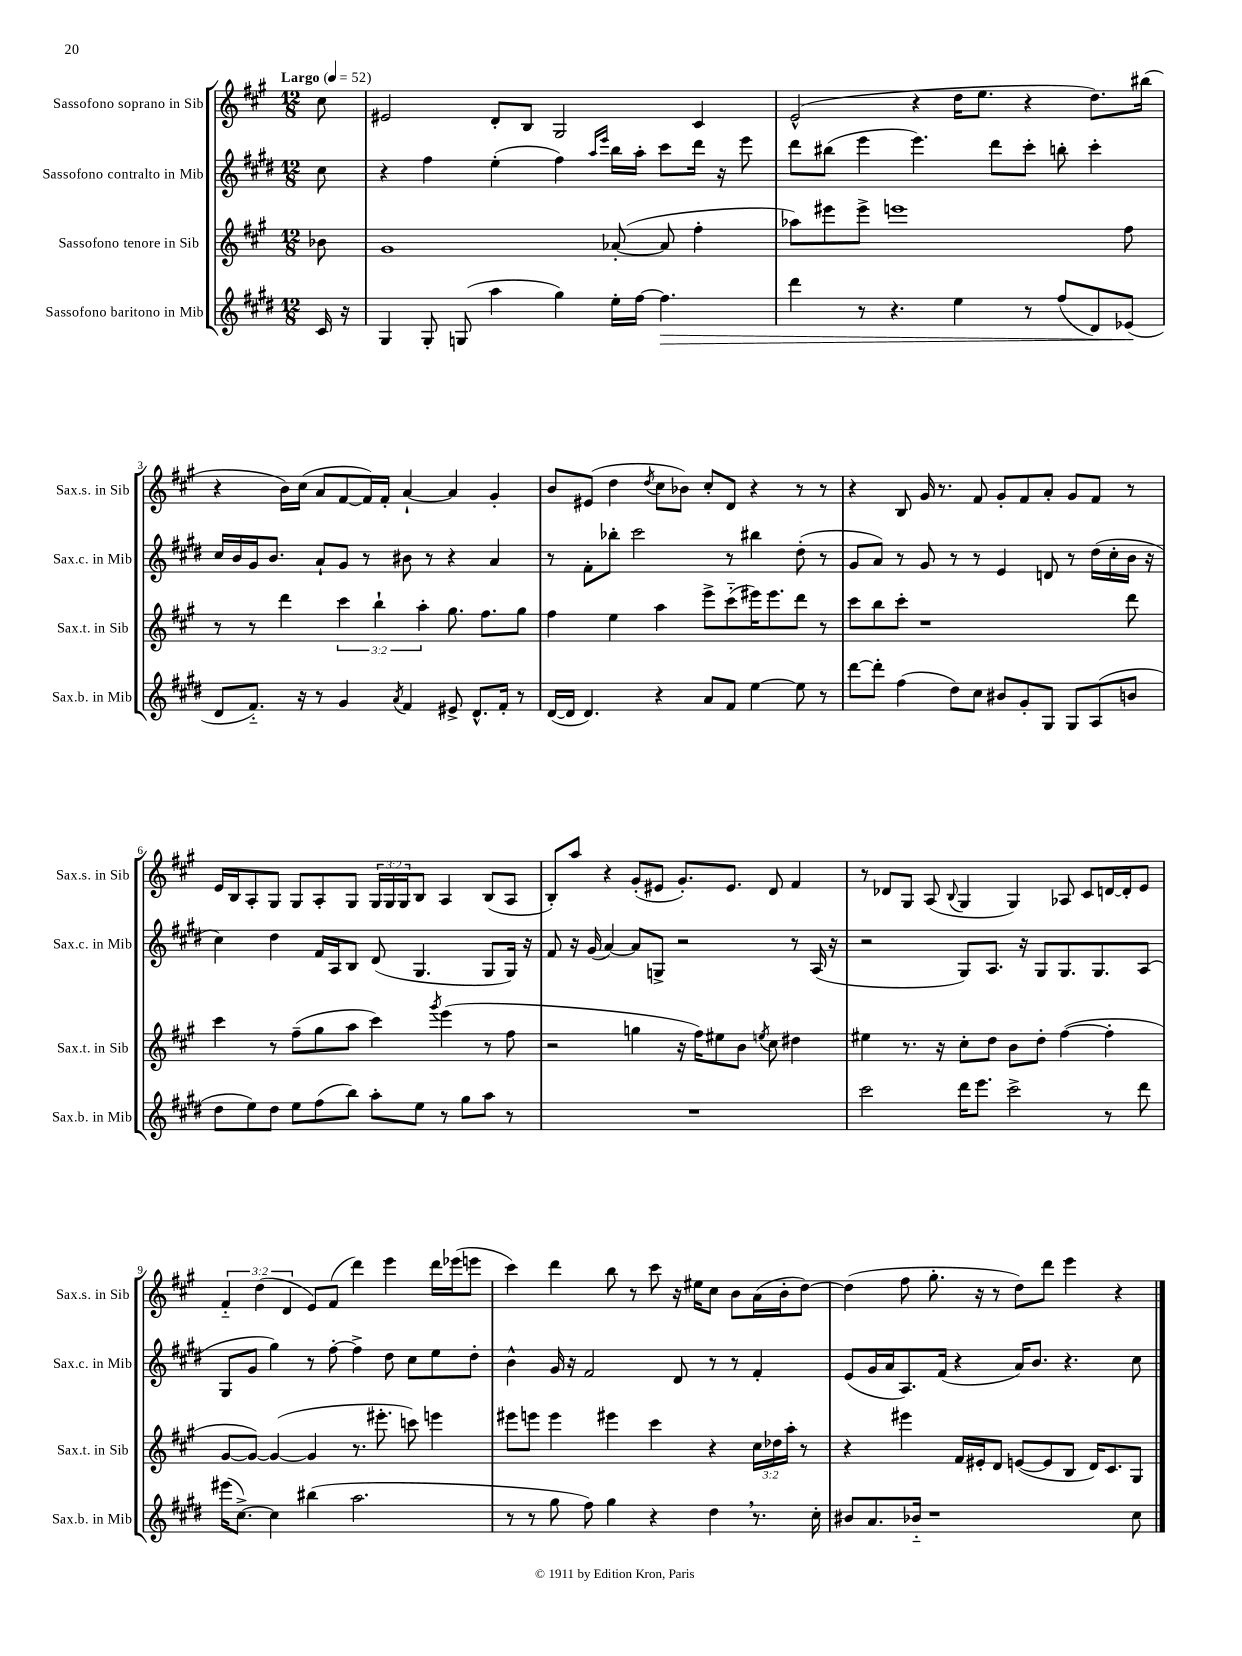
<<
\new StaffGroup <<
\new Staff = "s0" \with { instrumentName = "Sassofono soprano in Sib" shortInstrumentName = "Sax.s. in Sib" } {
    \clef treble \key a \major \numericTimeSignature \time 12/8 \override Staff.TupletNumber.text = #tuplet-number::calc-fraction-text \partial 8 \tempo "Largo" 4 = 52
    cis''8 |
    eis'2 d'8-. b8 gis2 cis'4 |
    e'2-^( r4 d''16 e''8. r4 d''8.) bis''16( |
    r4 b'16) cis''16( a'8 fis'8~ fis'16) fis'16-. a'4~-! a'4 gis'4-. |
    b'8 eis'8( d''4 \acciaccatura { d''8 } cis''8 bes'8) cis''8-. d'8 r4 r8 r8 |
    r4 b8 gis'16 r8. fis'8 gis'8-. fis'8 a'8-. gis'8 fis'8 r8 |
    e'16 b16 a8-. gis8 gis8 a8-. gis8 \tuplet 3/2 { gis16 gis16 gis16 } b8 a4 b8( a8 |
    b8-.) a''8 r4 gis'8-.( eis'8 gis'8.-.) eis'8. d'8 fis'4 |
    r8 des'8 gis8 a8( \appoggiatura { b8 } gis4 gis4) aes8 cis'8 d'16~ d'16-. e'8 |
    \tuplet 3/2 { fis'4-_ d''4( d'4 } e'8) fis'8( d'''4) e'''4 d'''16 ees'''16( e'''8 |
    cis'''4) d'''4 b''8 r8 cis'''8 r16 eis''16 cis''8 b'8 a'16( b'16-. d''8~) |
    d''4( fis''8 gis''8.-. r16 r8 d''8) d'''8 e'''4 r4 \bar "|." |
}
\new Staff = "s1" \with { instrumentName = "Sassofono contralto in Mib" shortInstrumentName = "Sax.c. in Mib" } {
    \clef treble \key e \major \numericTimeSignature \time 12/8 \partial 8
    cis''8 |
    r4 fis''4 e''4-.( fis''4) \grace { a''16 e'''16 } b''16 a''16-. cis'''8 dis'''16 r16 e'''8 |
    dis'''8 bis''8( e'''4 e'''4.) dis'''8 cis'''8-. b''8-. cis'''4-. |
    cis''16 b'16 gis'16 b'8. a'8-! gis'8 r8 bis'8 r8 r4 a'4 |
    r8 fis'8-. bes''8-. cis'''2 r8 bis''4 dis''8-.( r8 |
    gis'8 a'8) r8 gis'8 r8 r8 e'4 d'8 r8 dis''16( cis''16-. b'16 r16 |
    cis''4) dis''4 fis'16 a16 b8 dis'8( gis4. gis8 gis16) r16 |
    fis'8 r16 gis'16( a'4~) a'8 g8-> r2 r8 a16( r16 |
    r2 gis8) a8. r16 gis8 gis8. gis8. a8( |
    gis8 gis'8 gis''4) r8 fis''8~-. fis''4-> dis''8 cis''8 e''8 dis''8-. |
    b'4-^ gis'16 r16 fis'2 dis'8 r8 r8 fis'4-. |
    e'8( gis'16 a'16 a8.) fis'16( r4 a'16) b'8. r4. cis''8 \bar "|." |
}
\new Staff = "s2" \with { instrumentName = "Sassofono tenore in Sib" shortInstrumentName = "Sax.t. in Sib" } {
    \clef treble \key a \major \numericTimeSignature \time 12/8 \override Staff.TupletNumber.text = #tuplet-number::calc-fraction-text \partial 8
    bes'8 |
    gis'1 aes'8~-.( aes'8 fis''4-. |
    aes''8) eis'''8 eis'''8-> e'''1 fis''8 |
    r8 r8 d'''4 \tuplet 3/2 { cis'''4 b''4-! a''4-. } gis''8. fis''8. gis''8 |
    fis''4 e''4 a''4 e'''8-> cis'''8-_( eis'''16) eis'''8. d'''8 r8 |
    cis'''8 b''8 cis'''8-. r1 d'''8 |
    cis'''4 r8 fis''8--( gis''8 a''8 cis'''4) \acciaccatura { gis'''8 } e'''4( r8 fis''8 |
    r2 g''4 r16 fis''16) eis''8 b'8 \acciaccatura { e''8 } cis''8 dis''4 |
    eis''4 r8. r16 cis''8-. d''8 b'8 d''8-. fis''4~( fis''4-. |
    gis'8~ gis'8~) gis'4~( gis'4 r8. eis'''8.-. c'''8) e'''4 |
    eis'''8 e'''8 e'''4 eis'''4 cis'''4 r4 \tuplet 3/2 { cis''16 des''16 a''16-. } r8 |
    r4 eis'''4 fis'16 eis'16-. d'8 e'8~( e'8 b8 d'16) cis'8. gis8 \bar "|." |
}
\new Staff = "s3" \with { instrumentName = "Sassofono baritono in Mib" shortInstrumentName = "Sax.b. in Mib" } {
    \clef treble \key e \major \numericTimeSignature \time 12/8 \partial 8
    cis'16 r16 |
    gis4 gis8-. g8( a''4 gis''4) e''16-. fis''16~ fis''4.\> |
    dis'''4 r8 r4. e''4 r8 fis''8( dis'8) ees'8\!( |
    dis'8 fis'8.-_) r16 r8 gis'4 \acciaccatura { a'8 } fis'4 eis'8-> dis'8.-^ fis'16-. r8 |
    dis'16~( dis'16 dis'4.) r4 a'8 fis'8 e''4~ e''8 r8 |
    dis'''8~ dis'''8-. fis''4( dis''8) cis''8 bis'8 gis'8-. gis8 gis8 a8( b'8 |
    dis''8 e''8) dis''8 e''8 fis''8( b''8) a''8-. e''8 r8 gis''8 a''8 r8 |
    R1. |
    cis'''2 dis'''16 e'''8. cis'''2-> r8 dis'''8 |
    eis'''16( cis''8.~->) cis''4 bis''4( a''2. |
    r8 r8 gis''8 fis''8) gis''4 r4 dis''4 \breathe r8. cis''16-. |
    bis'8 a'8. bes'16-_ r1 cis''8 \bar "|." |
}
>>
>>
